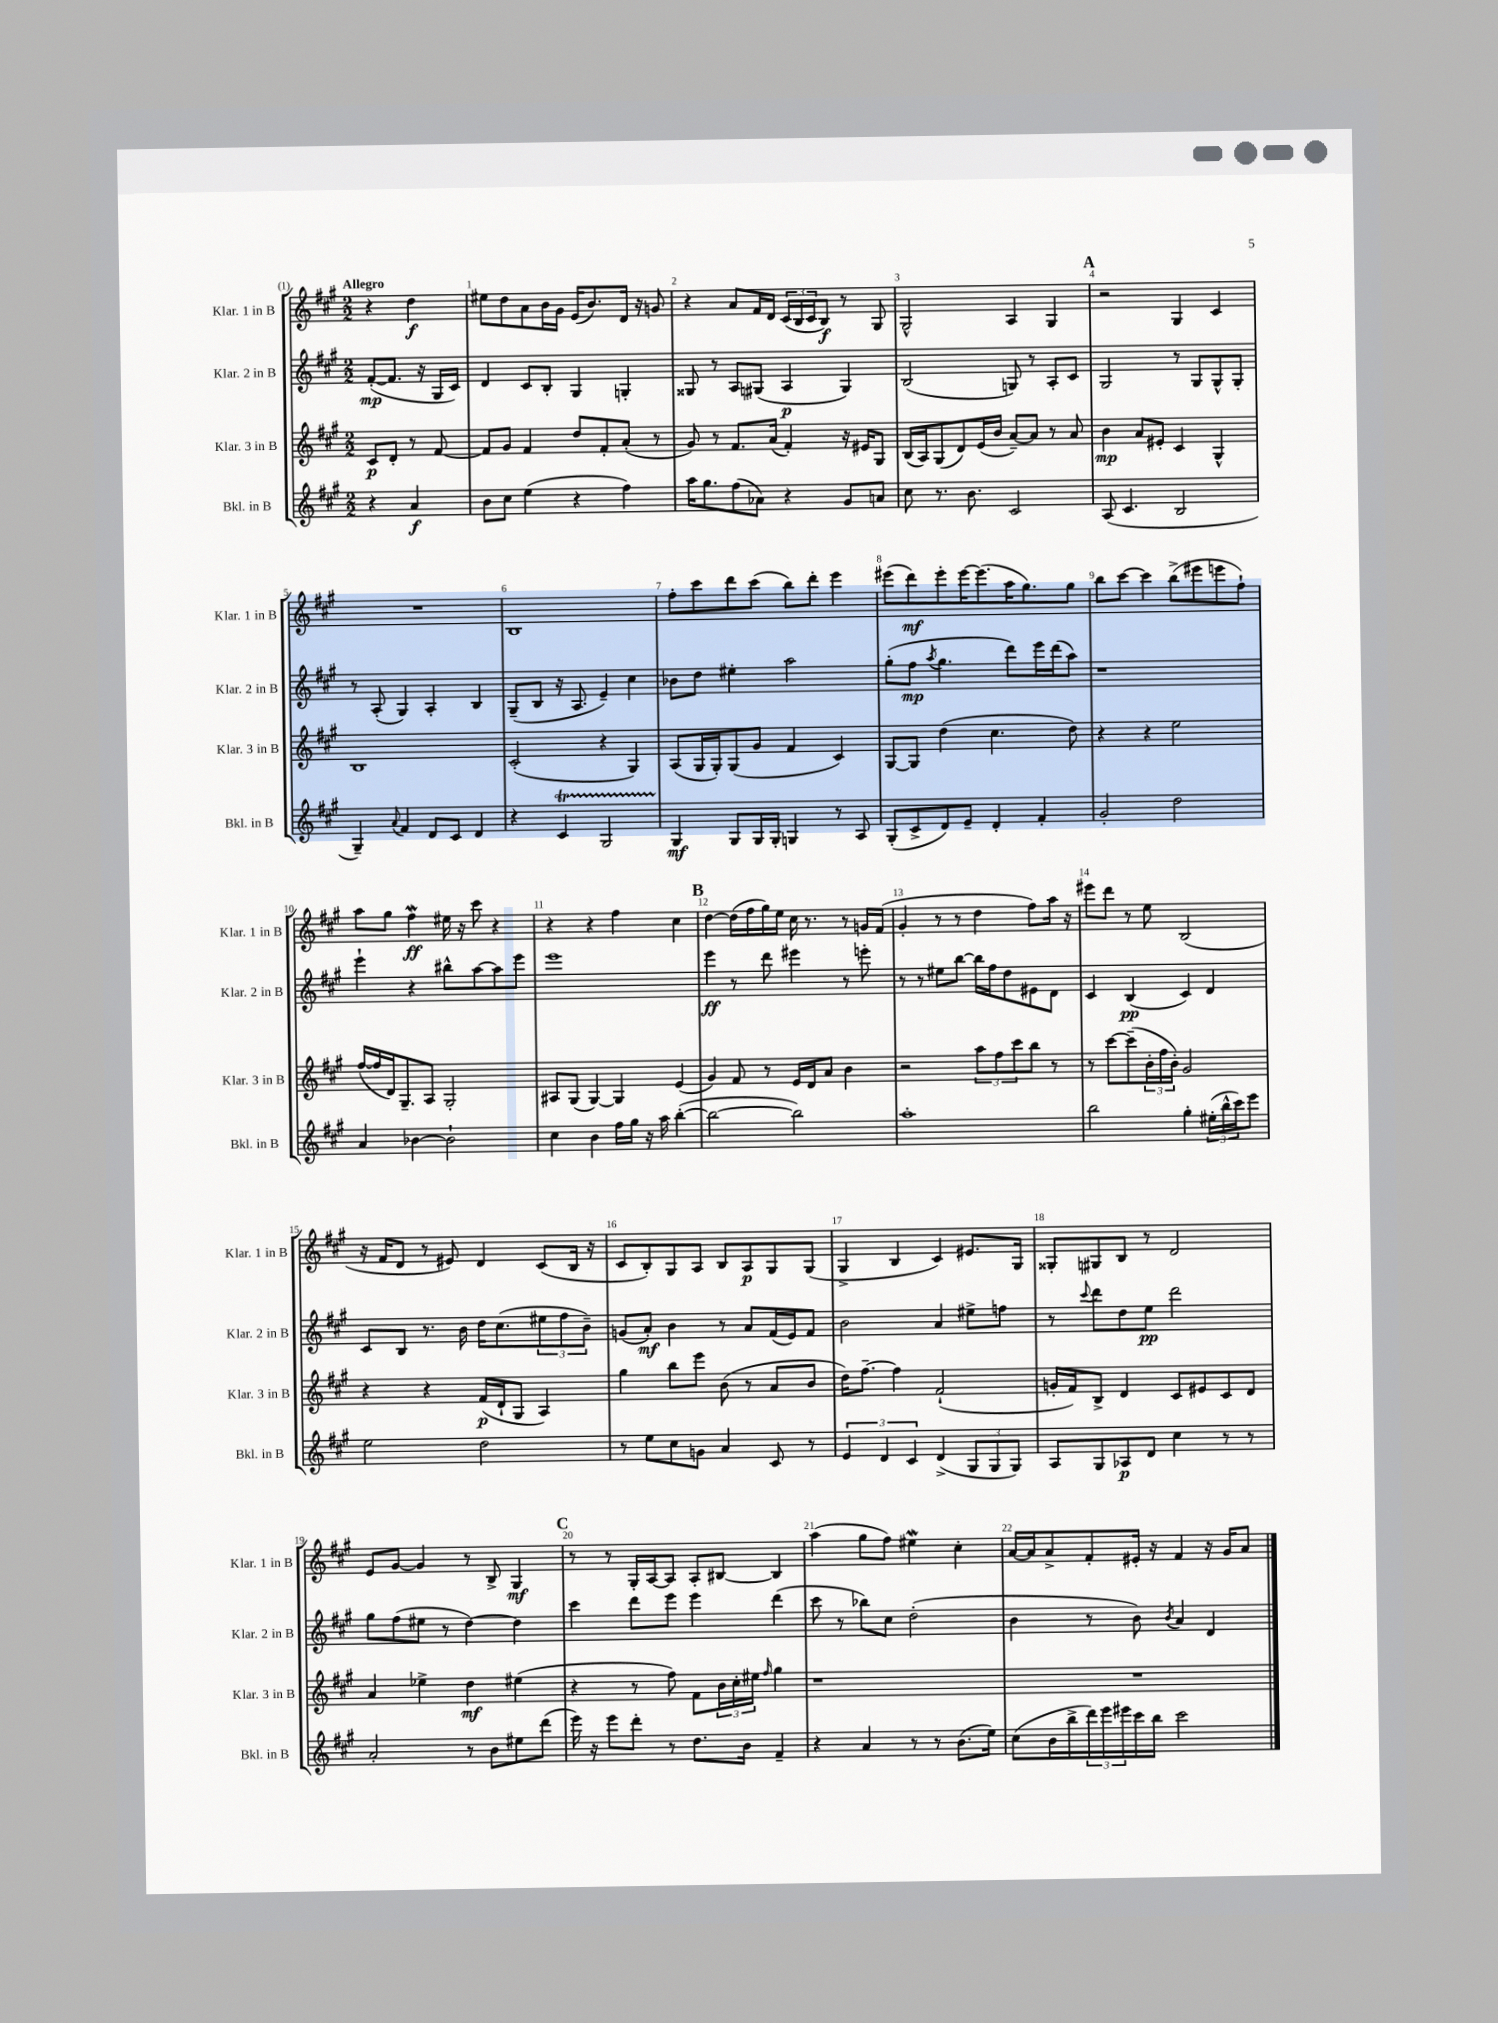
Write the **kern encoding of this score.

**kern	**kern	**kern	**kern
*staff4	*staff3	*staff2	*staff1
*clefG2	*clefG2	*clefG2	*clefG2
*k[f#c#g#]	*k[f#c#g#]	*k[f#c#g#]	*k[f#c#g#]
*M2/2	*M2/2	*M2/2	*M2/2
4r	8c#	([8f#'	4r
.	8d'	8.f#]	.
4a	8r	.	4dd
.	.	16r	.
.	[8f#	16G#	.
.	.	16c#)	.
=	=	=	=
8b	8f#]	4d	8ee#
8cc#	8g#	.	8dd
(4ee	4f#	8c#	8a
.	.	8B'	16b
.	.	.	16g#
4r	8dd	4G#	(16e
.	.	.	8.b)
.	8f#'	.	.
4ff#)	(8a'	4G'	16d
.	.	.	16r
.	8r	.	8g
=	=	=	=
16aa	8g#)	8G##	4r
8.gg#	.	.	.
.	8r	8r	.
(8ff#	8.f#	8A	8a
8a-)	.	(8G#	16f#
.	(16a	.	16d
4r	4f#')	4A	(24c#
.	.	.	24B
.	.	.	24c#
.	.	.	8B)
8g#	16r	4G#)	8r
.	16e#	.	.
8a	8G#	.	8G#
=	=	=	=
8cc#	(16B	(2B	2G#^^
.	16A)	.	.
8.r	(8G#	.	.
.	8d)	.	.
8.b	.	.	.
.	(16e	.	.
.	16b	.	.
2c#	[8a~)	8G)	4A
.	8a]	8r	.
.	8r	8A'	4G#
.	8a	8c#	.
=	=	=	=
(8A	4b	2G#	2r
4.c#	.	.	.
.	8a	.	.
.	8e#'	.	.
2B	4c#	8r	4G#
.	.	8G#	.
.	4G#^^	8G#^^	4c#
.	.	8G#'	.
=	=	=	=
4G#~)	1B	8r	1r
.	.	(8A'	.
8qqa	.	.	.
4f#	.	4G#)	.
8d	.	4A'	.
8c#	.	.	.
4d	.	4B	.
=	=	=	=
4r	(2c#'	(8G#~	1B
.	.	8B	.
4c#	.	16r	.
.	.	8.A	.
2G#	4r	4e~)	.
.	4G#)	4cc#	.
=	=	=	=
4G#	(8A	8b-	8ff#'
.	16G#	8dd	8ccc#
.	16G#')	.	.
8G#	(8G#	4ee#'	8ddd
16G#	8g#	.	(8ccc#
16G#'	.	.	.
4G	4f#	2aa	8bb)
.	.	.	8ddd'
8r	4c#)	.	4eee
8A	.	.	.
=	=	=	=
(8G#'	[8G#	(8gg#'	(8eee#
8c#^	8G#]	8ff#	8ddd)
.	.	8qaa	.
8d)	(4dd	4.gg#	8eee#'
8e~	.	.	[16eee#
.	.	.	(8.eee#]
4d'	4.cc#	.	.
.	.	8ddd)	16aa
.	.	.	8.gg#)
4f#'	.	16eee	.
.	.	(16ddd	.
.	8dd)	8aa)	8gg#
=	=	=	=
2g#'	4r	1r	8bb
.	.	.	[8ccc#
.	4r	.	4ccc#]
2dd	2ee	.	(8bb^
.	.	.	8eee#
.	.	.	8eee
.	.	.	8ff#`)
=	=	=	=
4a	([16ff#	4eee`	8aa
.	16ff#]	.	.
.	16d)	.	8gg#
.	8.G#~	.	.
[4b-	.	4r	4ff#
.	8A	.	.
2b-`]	2G#'	8bb#^^	16ee#
.	.	.	16r
.	.	[8aa	8ccc#
.	.	8aa]	4r
.	.	8eee	.
=	=	=	=
4cc#	8A#	1eee	4r
.	(8G#	.	.
4b	[4G#)	.	4r
16ff#	4G#]	.	4ff#
16gg#	.	.	.
16r	.	.	.
16aa	.	.	.
([4bb'	(4e	.	4cc#
=	=	=	=
2bb_	4g#)	4eee	[4dd
.	8f#	8r	(16dd]
.	.	.	16ff#
.	8r	8ddd	16gg#)
.	.	.	16ee
2bb])	16e	4eee#	16cc#
.	16d	.	8.r
.	8a	.	.
.	4b	8r	8r
.	.	8eee'	16g
.	.	.	(16f#
=	=	=	=
1aa'	2r	8r	4g#'
.	.	8r	.
.	.	8ee#	8r
.	.	[8bb	8r
.	12aa	16bb]	4dd
.	.	16ff#	.
.	12ff#	.	.
.	.	8dd	.
.	12ccc#	.	.
.	8bb	8e#	8ff#)
.	8r	8d	16aa
.	.	.	16r
=	=	=	=
2bb	8r	4c#	8eee#
.	[8ccc#	.	8ddd
.	(8ccc#~]	(4B	8r
.	24b'	.	8ee
.	24ff#	.	.
.	24b')	.	.
4gg#'	2g#	4c#)	(2B
(24ee#'	.	4d	.
24bb^^	.	.	.
24ccc#)	.	.	.
8eee	.	.	.
=	=	=	=
2ee	4r	8c#	16r
.	.	.	16f#
.	.	8B	8d
.	4r	8.r	8r
.	.	.	8e#)
.	.	16b	.
2dd	(16f#	16dd	4d
.	16d`	(8.cc#	.
.	8G#	.	.
.	4A)	12ee#	(8c#
.	.	12ff#	.
.	.	.	16B
.	.	12b~)	.
.	.	.	16r
=	=	=	=
8r	4gg#	(8g	8c#
8ee	.	8a')	8B')
8cc#	8bb	4b	8G#
8g	8eee	.	8A
4a	(8b	8r	8B
.	8r	8a	8A
8c#	8a	(16f#	8G#
.	.	16e)	.
8r	8b	8f#	(8G#
=	=	=	=
6e	16dd)	2b	4G#^
.	[8.ff#~	.	.
6d	.	.	.
.	4ff#]	.	4B
6c#	.	.	.
(4d^	(2f#`	4a	4c#)
12G#	.	8ee#^	8.e#
12G#	.	.	.
.	.	8ff	.
12G#)	.	.	.
.	.	.	16G#
=	=	=	=
8A	16g'	8r	8G##'
.	16f#)	.	.
.	.	8qqccc#	.
8G#	8B^	8ddd	8G#
8A-	4d	8dd	8B
8d	.	8ee	8r
4cc#	8c#	2ddd	2d
.	8e#	.	.
8r	8c#	.	.
8r	8d	.	.
=	=	=	=
2a'	4a	8gg#	8e
.	.	(8ff#	[8g#
.	4ee-^	8ee#	4g#]
.	.	8r	.
8r	4dd	[4dd)	8r
8b	.	.	8B^
8ee#	(4ee#	4dd]	4G#
(8ddd	.	.	.
=	=	=	=
16eee)	4r	4ccc#	8r
16r	.	.	.
8eee	.	.	8r
8ddd'	8r	8ddd	16G#'
.	.	.	[16A
8r	8ff#)	8eee	8A]
8.dd	8f#	4eee	8A'
.	24b	.	[8B#
.	24cc#'	.	.
16b	.	.	.
.	24ee#	.	.
.	16qqff#	.	.
4f#~	4gg#	(4ddd	4B#]
=	=	=	=
4r	1r	8ccc#	(4aa
.	.	8r	.
4a	.	8bb-)	8gg#
.	.	8cc#	8ff#)
8r	.	(2dd'	4ee#
8r	.	.	.
(8.b	.	.	4cc#'
16ee)	.	.	.
=	=	=	=
(8cc#	1r	4b	[16a
.	.	.	16a]
16b	.	.	8a^
16bb^	.	.	.
24ddd)	.	8r	8f#'
24eee	.	.	.
24eee#	.	.	.
16ccc#	.	8b)	16e#'
16bb	.	.	16r
.	.	8qb	.
2ccc#	.	4a	4f#
.	.	4d	16r
.	.	.	16g#
.	.	.	8a
==	==	==	==
*-	*-	*-	*-
